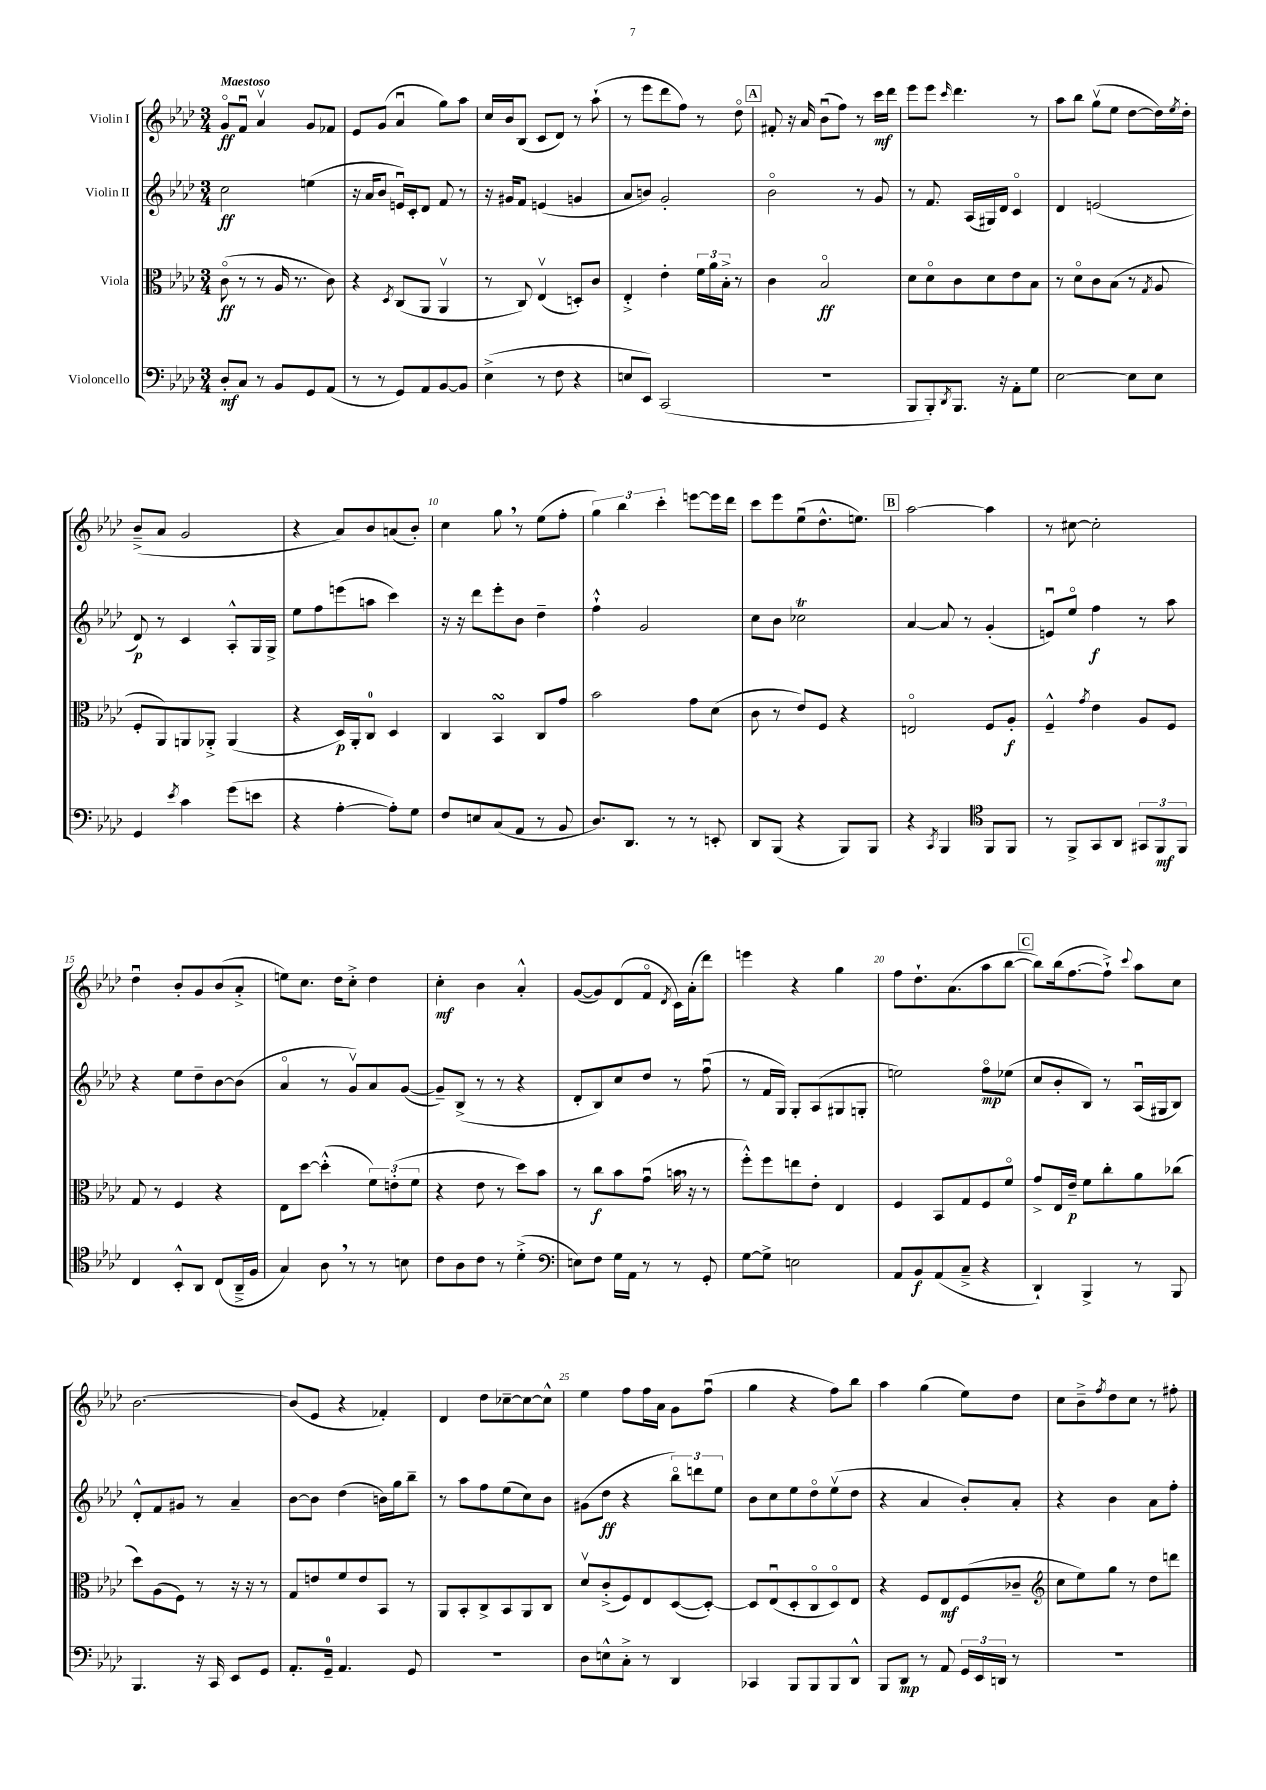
<<
\new StaffGroup <<
\new Staff = "s0" \with { instrumentName = "Violin I" } {
    \clef treble \key aes \major \numericTimeSignature \time 3/4 \tempo "Maestoso"
    g'8\flageolet\ff f'8\downbow aes'4\upbow g'8 fes'8 |
    ees'8 g'8( aes'4\downbow g''8) aes''8 |
    c''16 bes'16 bes8( c'8 des'8) r8 aes''8-!( |
    r8 ees'''8 des'''8 f''8) r8 des''8\flageolet |
    \mark \markup { \box "A" } fis'8-. r16 aes'16 bes'8\downbow( f''8) r8 c'''16\mf des'''16 |
    ees'''8 ees'''8 \grace { c'''16 } des'''4. r8 |
    aes''8 bes''8 g''8\upbow( ees''8 des''8~ des''16) \acciaccatura { ees''8 } des''16-. |
    bes'8--->( aes'8 g'2 |
    r4 aes'8) bes'8 a'8( bes'8-.) |
    c''4 g''8 \breathe r8 ees''8( f''8-. |
    \tuplet 3/2 { g''4) bes''4 c'''4-. } e'''8~ e'''16 des'''16 |
    c'''8 ees'''8 ees''8\downbow( des''8.-^ e''8.) |
    \mark \markup { \box "B" } aes''2~ aes''4 |
    r8 cis''8~ cis''2-. |
    des''4\downbow bes'8-. g'8 bes'8( aes'8-.-> |
    e''8) c''8. des''16 c''8-.-> des''4 |
    c''4-.\mf bes'4 aes'4-.-^ |
    g'8~( g'8) des'8( f'8\flageolet \acciaccatura { des'8 } c'16) aes'16-.( des'''8) |
    e'''4 r4 g''4 |
    f''8 des''8.-! aes'8.( aes''8 bes''8~ |
    \mark \markup { \box "C" } bes''8) bes''16( f''8.~ f''8-!->) \appoggiatura { c'''8 } aes''8 c''8 |
    bes'2.~ |
    bes'8( ees'8 r4 fes'4-.) |
    des'4 des''8 ces''8~-- ces''8~ ces''8-^ |
    ees''4 f''8 f''16 aes'16 g'8 f''8\downbow( |
    g''4 r4 f''8) bes''8 |
    aes''4 g''4( ees''8) des''8 |
    c''8 bes'8---> \acciaccatura { f''8 } des''8 c''8 r8 fis''8-. \bar "|." |
}
\new Staff = "s1" \with { instrumentName = "Violin II" } {
    \clef treble \key aes \major \numericTimeSignature \time 3/4
    c''2\ff e''4( |
    r16 aes'16 bes'8 e'16\downbow) c'16-. des'8 f'8 r8 |
    r16 gis'16 f'8 e'4( g'4 |
    aes'8 b'8) g'2-. |
    \mark \markup { \box "A" } bes'2\flageolet r8 g'8 |
    r8 f'8. aes16( gis16) des'16 c'4\flageolet |
    des'4 e'2( |
    des'8\p) r8 c'4 aes8-.-^ g16 g16-> |
    ees''8 f''8 e'''8( a''8 c'''4) |
    r16 r16 des'''8 ees'''8-. bes'8 des''4-- |
    f''4-!-^ g'2 |
    c''8 bes'8 ces''2\trill |
    \mark \markup { \box "B" } aes'4~ aes'8 r8 g'4-.( |
    e'8\downbow) ees''8\flageolet f''4\f r8 aes''8 |
    r4 ees''8 des''8-- bes'8~ bes'8( |
    aes'4\flageolet r8 g'8\upbow) aes'8 g'8~( |
    g'8--) bes8->( r8 r8 r4 |
    des'8-. bes8) c''8 des''8 r8 f''8\downbow( |
    r8 f'16 g16) g8-. aes8( gis8 g8-. |
    e''2) f''8\flageolet\mp ees''8( |
    \mark \markup { \box "C" } c''8 bes'8-. bes8) r8 aes16\downbow( gis16 bes8) |
    des'8-.-^ f'8 gis'8 r8 aes'4-- |
    bes'8~ bes'8 des''4( b'16) g''16 bes''8-- |
    r8 aes''8 f''8 ees''8( c''8) bes'8 |
    gis'8( des''8\ff r4 \tuplet 3/2 { bes''8\flageolet) d'''8 ees''8 } |
    bes'8 c''8 ees''8 des''8\flageolet ees''8\upbow( des''8 |
    r4 aes'4 bes'8-.) aes'8-. |
    r4 bes'4 aes'8 f''8-. \bar "|." |
}
\new Staff = "s2" \with { instrumentName = "Viola" } {
    \clef alto \key aes \major \numericTimeSignature \time 3/4
    c'8\flageolet\ff( r8 r8 aes16 r8. c'8) |
    r4 \acciaccatura { des8 } c8( aes,8 aes,4\upbow |
    r8 c8) ees4\upbow( d8-.) c'8 |
    ees4-.-> ees'4-. \tuplet 3/2 { f'16 aes'16 bes16-.-> } r8 |
    \mark \markup { \box "A" } c'4 bes2\flageolet\ff |
    des'8 des'8\flageolet c'8 des'8 ees'8 bes8 |
    r8 des'8\flageolet c'8 bes8( r8 \acciaccatura { g8 } aes8 |
    f8-. aes,8) a,8 aes,8-.-> aes,4( |
    r4 des16\p) aes,16-. c8-0 des4 |
    c4 bes,4\turn c8 g'8 |
    bes'2 g'8 des'8( |
    c'8 r8 ees'8) f8 r4 |
    \mark \markup { \box "B" } e2\flageolet f8 aes8-.\f |
    f4---^ \acciaccatura { g'8 } ees'4 aes8 f8 |
    g8 r8 f4 r4 |
    ees8 des''8~ des''4-.-^( \tuplet 3/2 { f'8) e'8-.( f'8 } |
    r4 ees'8 r8 des''8) bes'8 |
    r8 c''8\f bes'8 g'8\downbow( b'16 \breathe r16 r8 |
    f''8-.-^) f''8 e''8 ees'8-. ees4 |
    f4 bes,8 g8 f8 f'8\flageolet |
    \mark \markup { \box "C" } g'8-> ees16 ees'16--\p f'8 c''8-. aes'8 ces''8( |
    des''8) aes8( f8) r8 r16 r16 r8 |
    g8 e'8 f'8 e'8 bes,8 r8 |
    aes,8 bes,8-. c8-> bes,8 aes,8 c8 |
    des'8\upbow c'8-.->( f8) ees8 des8~( des8~-.) |
    des8 ees8\downbow( des8-. c8\flageolet des8\flageolet) ees8 |
    r4 f8 ees8\mf f8( ces'8-- |
    \clef treble c''8 ees''8) g''8 r8 des''8 d'''8 \bar "|." |
}
\new Staff = "s3" \with { instrumentName = "Violoncello" } {
    \clef bass \key aes \major \numericTimeSignature \time 3/4
    des8-.\mf c8 r8 bes,8 g,8 aes,8( |
    r8 r8 g,8) aes,8 bes,8~ bes,8 |
    ees4->( r8 f8 r4 |
    e8 ees,8) c,2( |
    \mark \markup { \box "A" } R2. |
    bes,,8 bes,,8-.) \acciaccatura { des,8 } bes,,8. r16 aes,8-. g8 |
    ees2~ ees8 ees8 |
    g,4 \acciaccatura { ees'8 } c'4 g'8( e'8 |
    r4 aes4~-. aes8-.) g8 |
    f8 e8 c8( aes,8 r8 bes,8 |
    des8.) des,8. r8 r8 e,8-. |
    des,8 bes,,8( r4 bes,,8) bes,,8 |
    \mark \markup { \box "B" } r4 \acciaccatura { c,8 } bes,,4 \clef tenor f,8 f,8 |
    r8 f,8-> g,8 aes,8 \tuplet 3/2 { gis,8 f,8\mf f,8 } |
    c4 bes,8-.-^ aes,8 c8( aes,16---> f16 |
    g4) aes8 \breathe r8 r8 b8 |
    c'8 aes8 c'8 r8 des'4-.->( |
    \clef bass e8) f8 g16 aes,16 r8 r8 g,8-. |
    g8~ g8-> e2 |
    aes,8 bes,8\f aes,8( c8---> r4 |
    \mark \markup { \box "C" } des,4-!) bes,,4-> r8 bes,,8 |
    bes,,4. r16 c,16 ees,8 g,8 |
    aes,8.-. g,16-0-- aes,4. g,8 |
    R2. |
    des8 e8-^ c8-.-> r8 des,4 |
    ces,4 bes,,8 bes,,8 bes,,8 des,8-^ |
    bes,,8 des,8\mp r8 aes,8 \tuplet 3/2 { g,16 ees,16 d,16 } r8 |
    R2. \bar "|." |
}
>>
>>
\layout { \context { \Score \override BarNumber.break-visibility = ##(#f #t #t) barNumberVisibility = #(every-nth-bar-number-visible 5) } }
